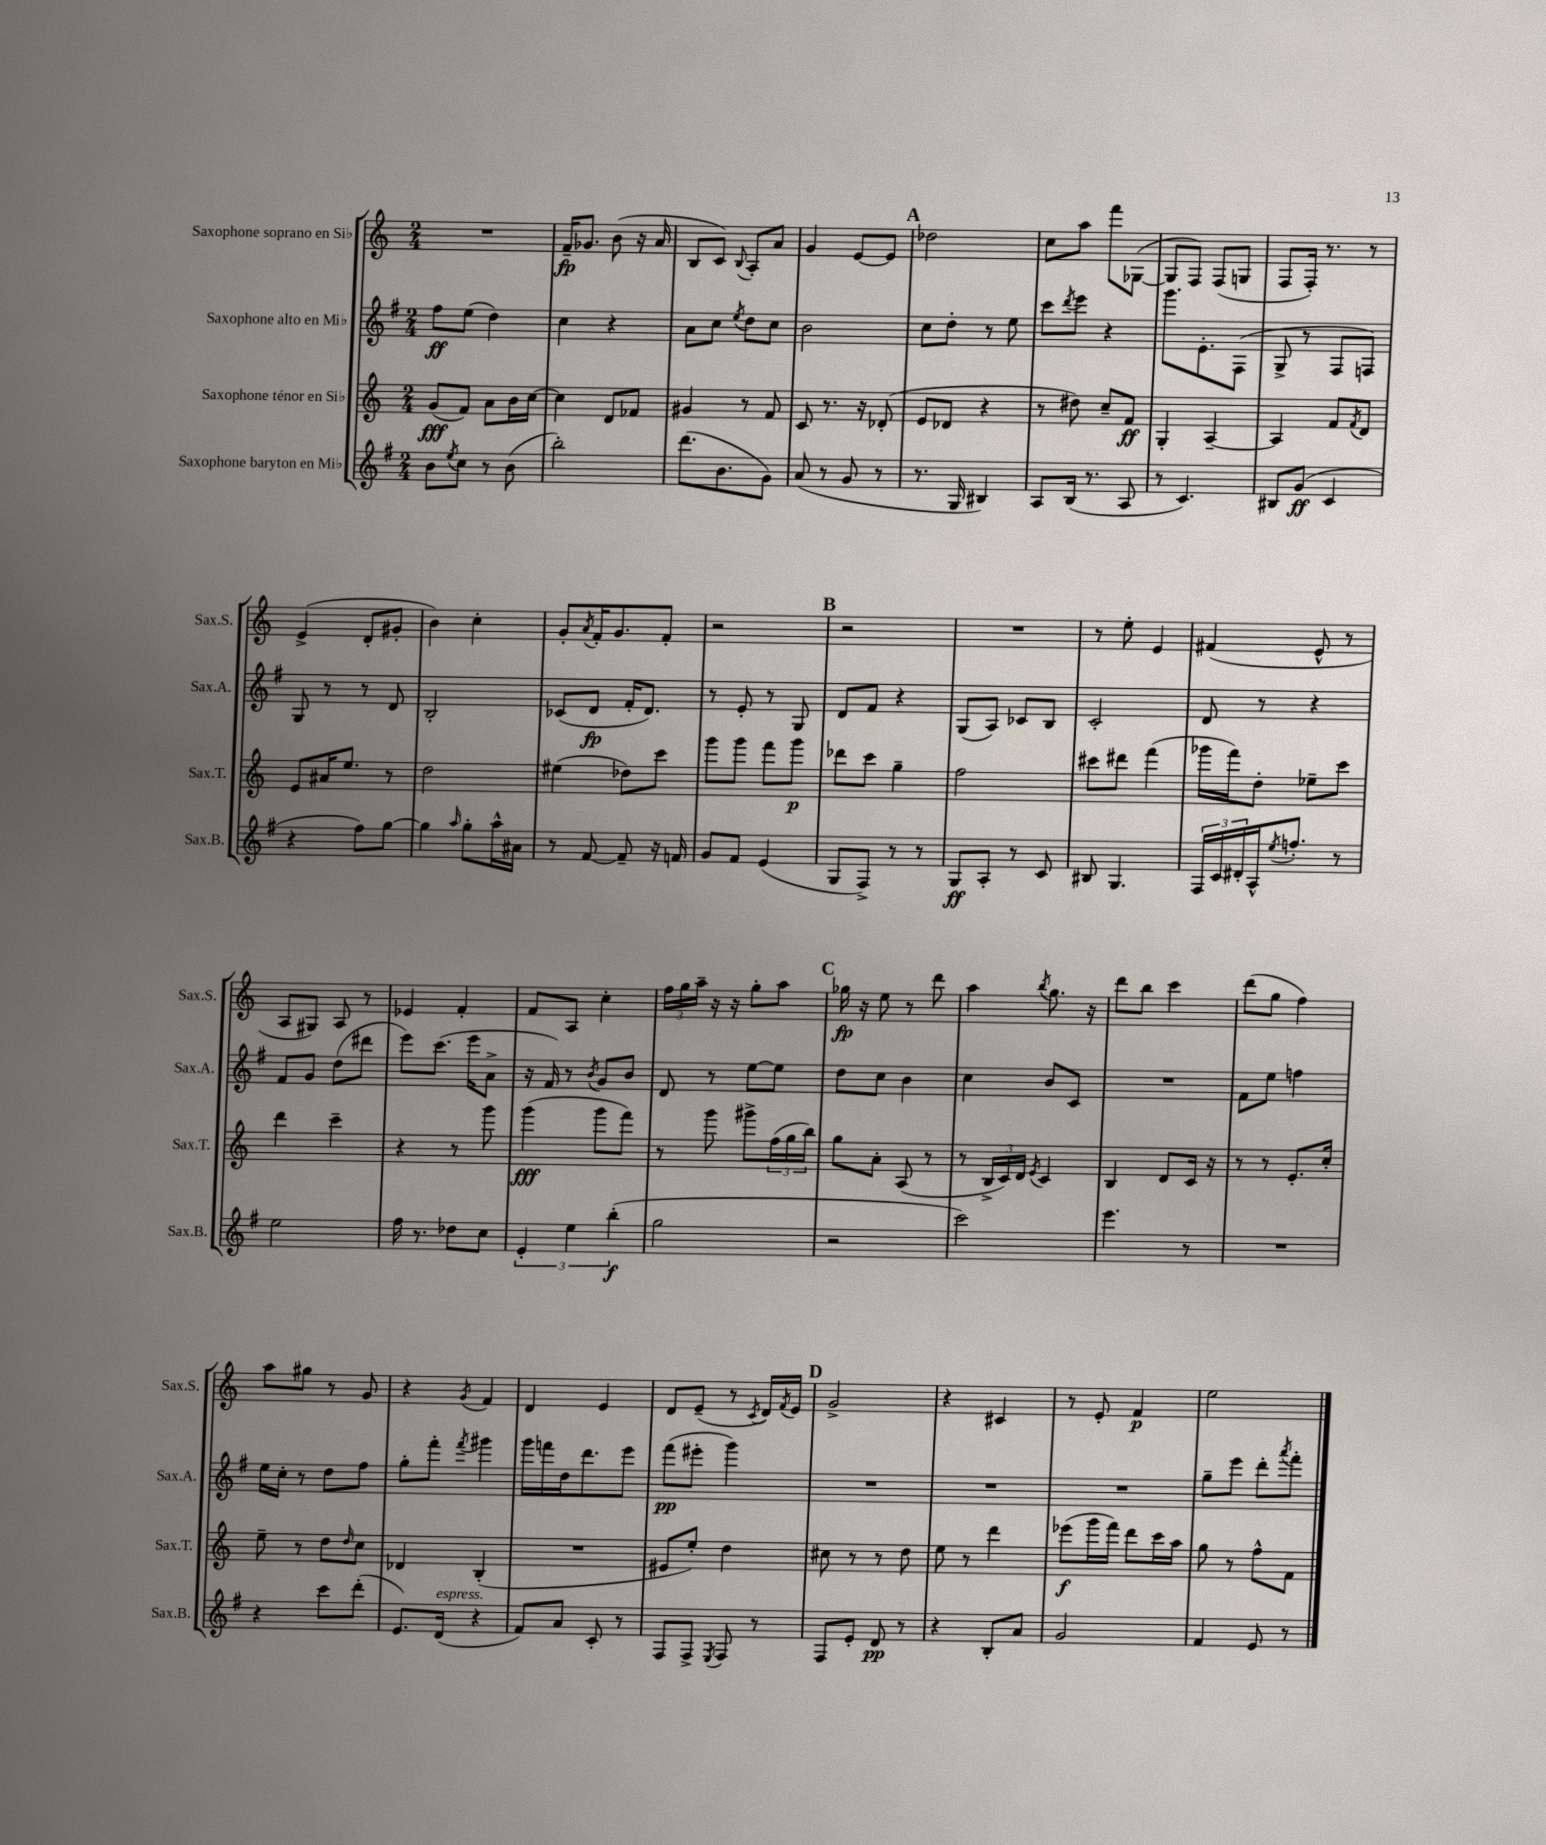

**kern	**dynam	**kern	**dynam	**kern	**dynam	**kern	**dynam
*part4	*part4	*part3	*part3	*part2	*part2	*part1	*part1
*staff4	*staff4	*staff3	*staff3	*staff2	*staff2	*staff1	*staff1
*I"Saxophone baryton en Mi♭	*	*I"Saxophone ténor en Si♭	*	*I"Saxophone alto en Mi♭	*	*I"Saxophone soprano en Si♭	*
*I'Sax.B.	*	*I'Sax.T.	*	*I'Sax.A.	*	*I'Sax.S.	*
*clefG2	*	*clefG2	*	*clefG2	*	*clefG2	*
*k[f#]	*	*k[]	*	*k[f#]	*	*k[]	*
*M2/4	*	*M2/4	*	*M2/4	*	*M2/4	*
=1	=1	=1	=1	=1	=1	=1	=1
8b\L	.	(8g/L	fff	8ff#\L	ff	2r	.
8qee/	.	.	.	.	.	.	.
8cc\J	.	8f/J)	.	(8ee\J	.	.	.
8r	.	8a\L	.	4dd\)	.	.	.
(8b\	.	16b\L	.	.	.	.	.
.	.	[16cc\JJ	.	.	.	.	.
=2	=2	=2	=2	=2	=2	=2	=2
2bb'\)	.	4cc\]	.	4cc\	.	16f~/KL	fp
.	.	.	.	.	.	8.g-X/J	.
.	.	8d/L	.	4r	.	(8b\	.
.	.	8f-X/J	.	.	.	16r	.
.	.	.	.	.	.	16a/	.
=3	=3	=3	=3	=3	=3	=3	=3
(8.ddd\L	.	4g#X/	.	8a\L	.	8B/L	.
.	.	.	.	8cc\J	.	8c/J)	.
8.b\	.	.	.	.	.	.	.
.	.	.	.	8qee/	.	8qqB/	.
.	.	8r	.	8dd\L	.	8A'/L	.
8g\J)	.	8f/	.	8cc\J	.	8a/J	.
=4	=4	=4	=4	=4	=4	=4	=4
(8a/	.	8c/	.	2b\	.	4g/	.
8r	.	8.r	.	.	.	.	.
8g/	.	.	.	.	.	[8e/L	.
.	.	16r	.	.	.	.	.
8r	.	(8d-X'/	.	.	.	8e/J]	.
!!LO:REH:place=s1:t=A
=5	=5	=5	=5	=5	=5	=5	=5
8.r	.	8e/L	.	8cc\L	.	2dd-X\	.
.	.	8d-X/J	.	8dd'\J	.	.	.
16G/	.	.	.	.	.	.	.
4B#X/)	.	4r	.	8r	.	.	.
.	.	.	.	8ee\	.	.	.
=6	=6	=6	=6	=6	=6	=6	=6
8A/L	.	8r	.	8ccc\L	.	8cc\L	.
.	.	.	.	8qddd/	.	.	.
(16B/Jk	.	8dd#X\)	.	8eee\J	.	8aa\J	.
8.r	.	.	.	.	.	.	.
.	.	8cc~/L	.	4r	.	8fff\L	.
8A/	.	8f/J	ff	.	.	([8G-X\J	.
=7	=7	=7	=7	=7	=7	=7	=7
8r	.	4G'/	.	8.ggg\L	.	8G-/L]	.
4.c/)	.	.	.	.	.	8F/J)	.
.	.	.	.	8.e'\	.	.	.
.	.	[4A~/	.	.	.	(8F/L	.
.	.	.	.	(8F#\J	.	8Gn/J	.
=8	=8	=8	=8	=8	=8	=8	=8
8B#X/L	.	4A/]	.	8G^/	.	8F/L	.
(8g/J	ff	.	.	8r	.	16F'/Jk)	.
.	.	.	.	.	.	8.r	.
4c/	.	8f/L	.	8F#/L	.	.	.
.	.	8qf/	.	.	.	.	.
.	.	8d/J	.	8Fn/J)	.	8r	.
!!LO:LB:g=z
=9	=9	=9	=9	=9	=9	=9	=9
4r	.	8e/L	.	8G/	.	(4e^/	.
.	.	16a#X/K	.	8r	.	.	.
.	.	8.ee/J	.	.	.	.	.
8ff#\L)	.	.	.	8r	.	8d'/L	.
[8gg\J	.	8r	.	8d/	.	8g#X'/J	.
=10	=10	=10	=10	=10	=10	=10	=10
4gg\]	.	2dd\	.	2B'/	.	4b\)	.
16qqaa/	.	.	.	.	.	.	.
8gg'\L	.	.	.	.	.	4cc'\	.
16aa^^\L	.	.	.	.	.	.	.
16a#X\JJ	.	.	.	.	.	.	.
=11	=11	=11	=11	=11	=11	=11	=11
8r	.	(4ee#X\	.	(8c-X/L	.	8g'/L	.
.	.	.	.	.	.	8qa/	.
[8f#/	.	.	.	8d/J	fp	16f'/K	.
.	.	.	.	.	.	8.g/	.
8f#~/]	.	8dd-X\L)	.	16f#'/KL	.	.	.
.	.	.	.	8.d/J)	.	.	.
16r	.	8ccc\J	.	.	.	8f'/J	.
16fn/	.	.	.	.	.	.	.
=12	=12	=12	=12	=12	=12	=12	=12
8g/L	.	8ggg\L	.	8r	.	2r	.
8f#/J	.	8ggg\J	.	8e'/	.	.	.
(4e/	.	8fff\L	.	8r	.	.	.
.	.	8ggg\J	p	8G/	.	.	.
!!LO:REH:place=s1:t=B
=13	=13	=13	=13	=13	=13	=13	=13
8G/L	.	8ddd-X\L	.	8d/L	.	2r	.
8F#^/J)	.	8ccc\J	.	8f#/J	.	.	.
8r	.	4gg~\	.	4r	.	.	.
8r	.	.	.	.	.	.	.
=14	=14	=14	=14	=14	=14	=14	=14
8G/L	ff	2ff\	.	(8G/L	.	2r	.
8A'/J	.	.	.	8A/J)	.	.	.
8r	.	.	.	8c-X/L	.	.	.
8c/	.	.	.	8B/J	.	.	.
=15	=15	=15	=15	=15	=15	=15	=15
8B#X/	.	8ccc#X\L	.	2c'/	.	8r	.
4.G/	.	8ddd#X\J	.	.	.	8ee'\	.
.	.	(4fff\	.	.	.	4e/	.
=16	=16	=16	=16	=16	=16	=16	=16
24F#/LL	.	16ggg-X\LL	.	8d/	.	(4f#X/	.
24c/	.	.	.	.	.	.	.
.	.	16fff\J)	.	.	.	.	.
24d#X'/	.	.	.	.	.	.	.
16A^^/J	.	8dd'\J	.	8r	.	.	.
8qee/	.	.	.	.	.	.	.
8.ffn'/J	.	.	.	.	.	.	.
.	.	8ee-X~\L	.	4r	.	8e^^/	.
8r	.	8ccc\J	.	.	.	8r	.
!!LO:LB:g=z
=17	=17	=17	=17	=17	=17	=17	=17
2ee\	.	4ddd\	.	8f#/L	.	8A/L	.
.	.	.	.	8g/J	.	8G#X/J)	.
.	.	4ccc~\	.	(8dd\L	.	8A/	.
.	.	.	.	8ddd#X\J	.	8r	.
=18	=18	=18	=18	=18	=18	=18	=18
16ff#\	.	4r	.	8eee\L)	.	4e-X/	.
8.r	.	.	.	.	.	.	.
.	.	.	.	(8.ccc\J	.	.	.
8dd-X\L	.	8r	.	.	.	4f'/	.
.	.	.	.	16eee\KL	.	.	.
8cc\J	.	8ggg\	.	8a^\J	.	.	.
=19	=19	=19	=19	=19	=19	=19	=19
6e'/	.	(4ggg\	fff	16r	.	8f/L	.
.	.	.	.	16f#/)	.	.	.
.	.	.	.	8r	.	8A/J	.
6ee\	.	.	.	.	.	.	.
.	.	.	.	8qb/	.	.	.
.	.	8ggg\L	.	8g/L	.	4cc'\	.
(6bb'\	f	.	.	.	.	.	.
.	.	8fff\J)	.	8b/J	.	.	.
=20	=20	=20	=20	=20	=20	=20	=20
2gg\	.	8r	.	8d/	.	24ff\LL	.
.	.	.	.	.	.	24gg\	.
.	.	.	.	.	.	24aa~\JJ	.
.	.	8ggg\	.	8r	.	16r	.
.	.	.	.	.	.	16r	.
.	.	8ggg#X^\L	.	[8ee\L	.	8gg'\L	.
.	.	(24ff\L	.	8ee\J]	.	8aa\J	.
.	.	24gg\	.	.	.	.	.
.	.	24bb\JJ)	.	.	.	.	.
!!LO:REH:place=s1:t=C
=21	=21	=21	=21	=21	=21	=21	=21
2r	.	8gg\L	.	8dd\L	.	16gg-X\	fp
.	.	.	.	.	.	16r	.
.	.	8a'\J	.	8cc\J	.	8ee\	.
.	.	(8A/	.	4b\	.	8r	.
.	.	8r	.	.	.	8ddd\	.
=22	=22	=22	=22	=22	=22	=22	=22
2ccc\)	.	8r	.	4cc\	.	4aa\	.
.	.	24B^/LL	.	.	.	.	.
.	.	24c/)	.	.	.	.	.
.	.	24d/JJ	.	.	.	.	.
.	.	8qe/	.	.	.	8qbb/	.
.	.	4c/	.	8b/L	.	8.gg\	.
.	.	.	.	8c/J	.	.	.
.	.	.	.	.	.	16r	.
=23	=23	=23	=23	=23	=23	=23	=23
4.eee\	.	4B/	.	2r	.	8ddd\L	.
.	.	.	.	.	.	8bb\J	.
.	.	8d/L	.	.	.	4ccc\	.
8r	.	16c/Jk	.	.	.	.	.
.	.	16r	.	.	.	.	.
=24	=24	=24	=24	=24	=24	=24	=24
2r	.	8r	.	8f#\L	.	(8ddd\L	.
.	.	8r	.	8ee\J	.	8gg\J	.
.	.	8.e'/L	.	4ffn\	.	4ff\)	.
.	.	16cc'/Jk	.	.	.	.	.
!!LO:LB:g=z
=25	=25	=25	=25	=25	=25	=25	=25
4r	.	8ee~\	.	16ee\LL	.	8aa\L	.
.	.	.	.	16cc'\JJ	.	.	.
.	.	8r	.	8r	.	8gg#X\J	.
8ccc\L	.	8dd\L	.	8dd\L	.	8r	.
.	.	16qqdd/	.	.	.	.	.
(8ddd'\J	.	8cc\J	.	8ff#\J	.	8g/	.
=26	=26	=26	=26	=26	=26	=26	=26
8.e/L)	.	4d-X/	.	8gg'\L	.	4r	.
.	.	.	.	8fff#'\J	.	.	.
!LO:TX:a:i:t=espress.	!	!	!	!	!	!	!
(16d/Jk	.	.	.	.	.	.	.
.	.	.	.	8qfff#/	.	8qg/	.
4r	.	(4B'/	.	4ggg#X\	.	4f/	.
=27	=27	=27	=27	=27	=27	=27	=27
8f#/L)	.	2r	.	16ggg\LL	.	4d/	.
.	.	.	.	16fffn\	.	.	.
8a/J	.	.	.	16dd\J	.	.	.
.	.	.	.	8.ddd\	.	.	.
8c'/	.	.	.	.	.	4e/	.
8r	.	.	.	8eee\J	.	.	.
=28	=28	=28	=28	=28	=28	=28	=28
8F#/L	.	8e#X/L	.	(8fff#\L	pp	8d/L	.
8F#^/J	.	8ee'/J)	.	8eee#X'\J	.	(8e~/J	.
8qE/	.	.	.	.	.	.	.
8F#/	.	4dd\	.	4ggg\)	.	8r	.
.	.	.	.	.	.	8qc/	.
8r	.	.	.	.	.	16d/LL)	.
.	.	.	.	.	.	8qf/	.
.	.	.	.	.	.	16e/JJ	.
!!LO:REH:place=s1:t=D
=29	=29	=29	=29	=29	=29	=29	=29
8F#/L	.	8cc#X\	.	2r	.	2g^/	.
8e'/J	.	8r	.	.	.	.	.
8d/	pp	8r	.	.	.	.	.
8r	.	8dd\	.	.	.	.	.
=30	=30	=30	=30	=30	=30	=30	=30
4r	.	8ee\	.	2r	.	4r	.
.	.	8r	.	.	.	.	.
8B'/L	.	4ddd\	.	.	.	4c#X/	.
8a/J	.	.	.	.	.	.	.
=31	=31	=31	=31	=31	=31	=31	=31
2g/	.	(8eee-X\L	f	2r	.	8r	.
.	.	16ggg\L	.	.	.	8e'/	.
.	.	16fff\JJ)	.	.	.	.	.
.	.	8ddd\L	.	.	.	4f/	p
.	.	16ccc\L	.	.	.	.	.
.	.	16aa\JJ	.	.	.	.	.
=32	=32	=32	=32	=32	=32	=32	=32
4f#/	.	8gg\	.	8gg~\L	.	2ee\	.
.	.	8r	.	8eee\J	.	.	.
8e/	.	8ff^^\L	.	8ddd'\L	.	.	.
.	.	.	.	8qaaa/	.	.	.
8r	.	8f\J	.	8fff#'\J	.	.	.
==	==	==	==	==	==	==	==
*-	*-	*-	*-	*-	*-	*-	*-
